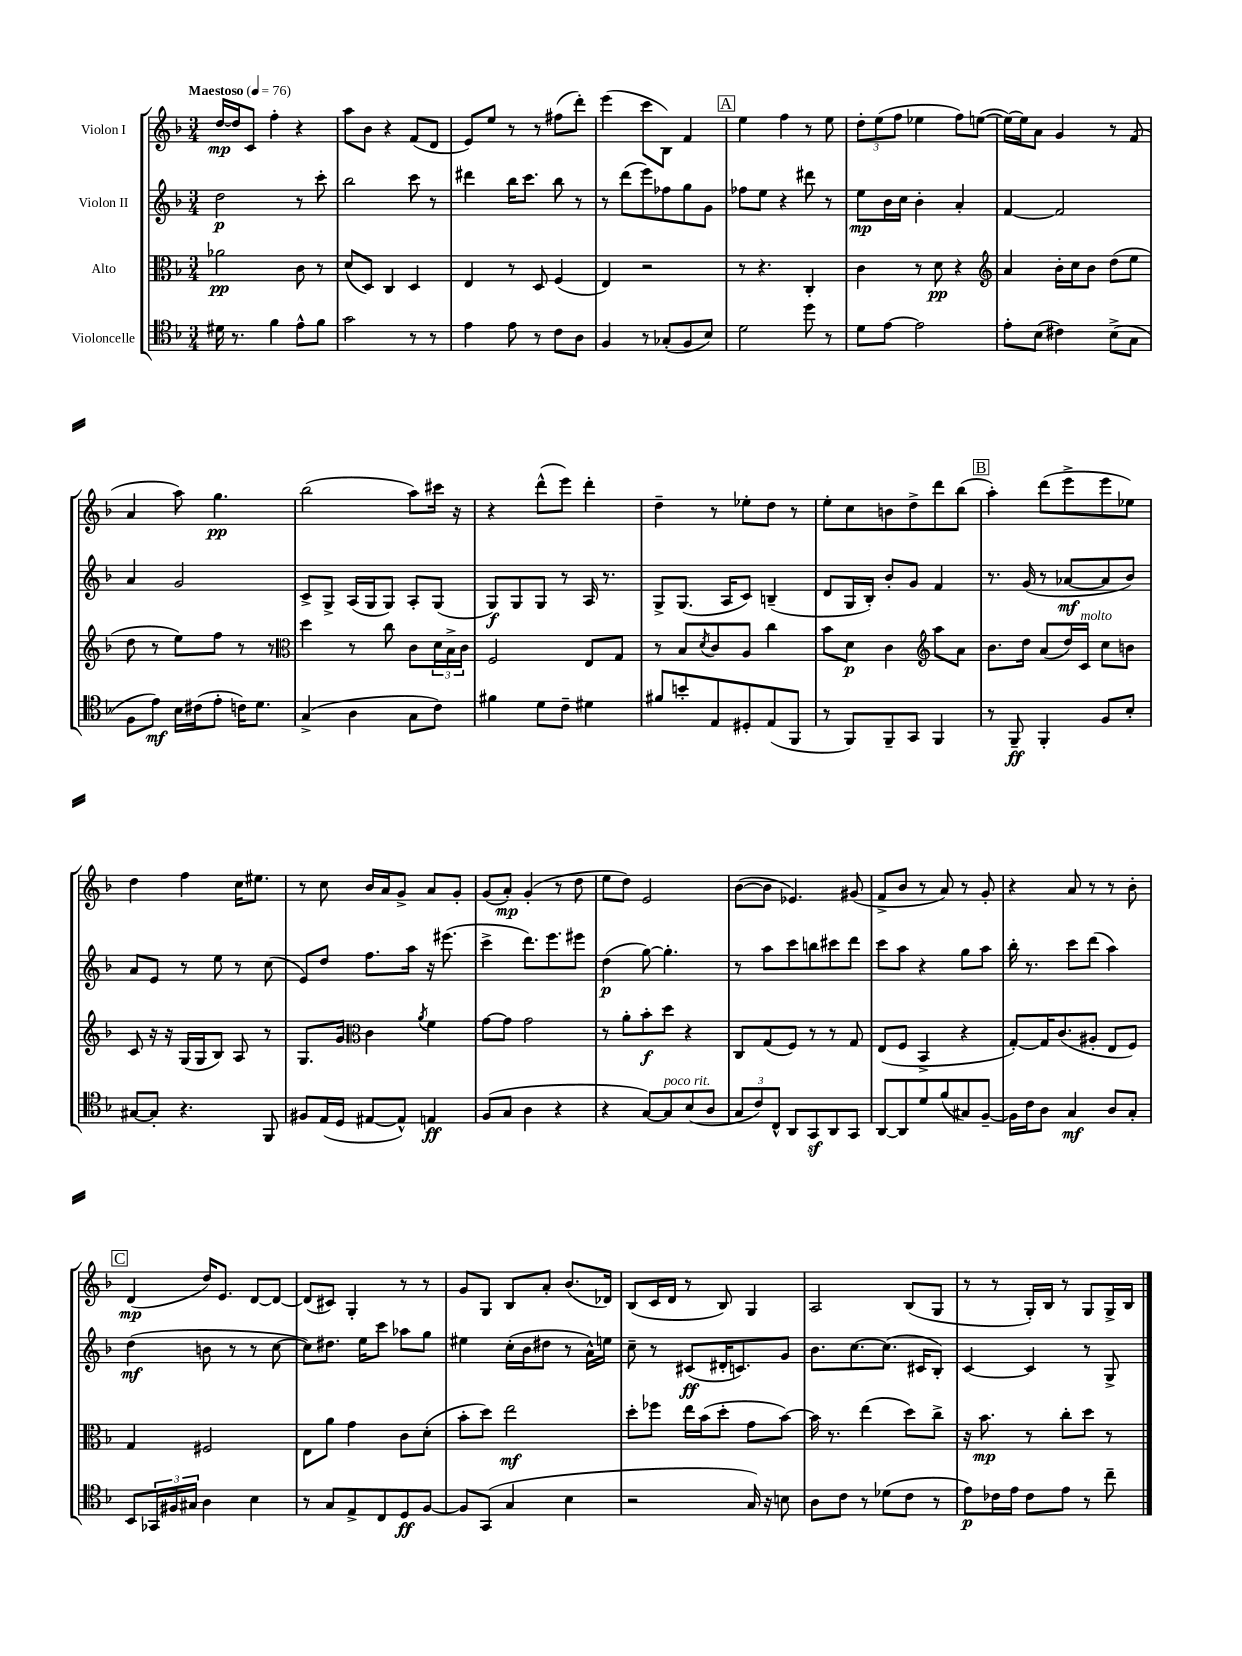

**kern	**kern	**kern	**kern
*staff4	*staff3	*staff2	*staff1
*clefC4	*clefC3	*clefG2	*clefG2
*k[b-]	*k[b-]	*k[b-]	*k[b-]
*M3/4	*M3/4	*M3/4	*M3/4
*MM76	*MM76	*MM76	*MM76
16d#	2a-	2dd	[16dd
8.r	.	.	16dd]
.	.	.	8c
4f	.	.	4ff'
8e^^	8c	8r	4r
8f	8r	8ccc'	.
=	=	=	=
2g	(8d	2bb-	8aa
.	8D)	.	8b-
.	4C	.	4r
8r	4D	8ccc	(8f
8r	.	8r	8d
=	=	=	=
4e	4E	4ddd#	8e)
.	.	.	8ee
8e	8r	16bb-	8r
.	.	8.ccc	.
8r	8D	.	8r
8c	(4F	8bb-	(8ff#
8A	.	8r	8ddd')
=	=	=	=
4F	4E)	8r	(4eee
.	.	(8ddd	.
8r	2r	8eee)	8ccc
(8G-'	.	8ff-	8B-)
8F	.	8gg	4f
8B-)	.	8g	.
=	=	=	=
2d	8r	8ff-	4ee
.	4.r	8ee	.
.	.	4r	4ff
8dd	4C'	8ddd#	8r
8r	.	8r	8ee
=	=	=	=
8d	4c	8ee	12dd'
.	.	.	(12ee
[8e	.	16b-	.
.	.	.	12ff
.	.	16cc	.
2e]	8r	4b-'	4ee-
.	8d	.	.
.	4r	4a'	8ff)
.	.	.	([8ee
=	=	=	=
*	*clefG2	*	*
8e'	4a	[4f	16ee_)
.	.	.	16ee]
(8B-	.	.	8a
4c#)	16b-'	2f]	4g
.	16cc	.	.
.	8b-	.	.
(8B-^	(8dd	.	8r
8G	8ee	.	(8f
=	=	=	=
8F	8dd	4a	4a
8e)	8r	.	.
16B-	8ee)	2g	8aa)
(16c#	.	.	.
8e'	8ff	.	4.gg
16c)	8r	.	.
8.d	.	.	.
.	8r	.	.
=	=	=	=
*	*clefC3	*	*
(4G^	4dd	8c^	(2bb-
.	.	8G^	.
4A	8r	(16A	.
.	.	16G	.
.	8cc	8G)	.
8G	8c	8A'	8aa)
8c)	24d	(8G	16ccc#
.	24B-^	.	.
.	.	.	16r
.	24c	.	.
=	=	=	=
4f#	2F	8G)	4r
.	.	8G	.
8d	.	8G	(8ddd^^
8c~	.	8r	8eee)
4d#	8E	16A	4ddd'
.	.	8.r	.
.	8G	.	.
=	=	=	=
8f#	8r	8G^	4dd~
8b'	8B-	(8.G	.
.	8qd	.	.
8E	8c	.	8r
.	.	16A	.
8D#'	8A	8c)	8ee-'
(8E	4cc	(4B~	8dd
8FF	.	.	8r
=	=	=	=
8r	8b-	8d	8ee'
8FF)	8d	16G	8cc
.	.	16B-')	.
8FF~	4c	8b-'	8b
8GG	.	8g	8dd^
*	*clefG2	*	*
4FF	8aa	4f	8ddd
.	8a	.	(8bb-
=	=	=	=
8r	8.b-	8.r	4aa')
8FF~	.	.	.
.	16dd	(16g	.
4FF'	(8a	8r	(8ddd
.	16dd)	[8a-	8eee^
.	16c	.	.
8F	8cc	8a-]	8eee
8B-'	8b	8b-)	8ee-)
=	=	=	=
[8G#	8c	8a	4dd
8G#']	16r	8e	.
.	16r	.	.
4.r	(16G	8r	4ff
.	16G	.	.
.	8B-)	8ee	.
.	8A	8r	16cc
.	.	.	8.ee#
8FF	8r	(8cc	.
=	=	=	=
8F#	8.G	8e)	8r
(16E	.	8dd	8cc
16D	16g	.	.
*	*clefC3	*	*
[8E#	4c	8.ff	16b-
.	.	.	16a
8E#^^])	.	.	8g^
.	.	16aa	.
.	8qa	.	.
4E	4f	16r	8a
.	.	(8.eee#	.
.	.	.	8g'
=	=	=	=
(8F	[8g	4ccc^	(8g
8G	8g]	.	8a')
4A	2g	8.ddd)	(4g'
.	.	8.eee	.
4r	.	.	8r
.	.	8eee#	8dd
=	=	=	=
4r	8r	(4dd	8ee
.	8a'	.	8dd)
[8G)	8b-'	[8gg)	2e
8G]	8dd	4.gg']	.
(8B-	4r	.	.
8A	.	.	.
=	=	=	=
12G	8C	8r	([8b-
12c)	.	.	.
.	(8G	8aa	8b-]
12C^^	.	.	.
8AA	8F)	8ccc	4.e-)
8GG	8r	8bb	.
8AA	8r	8ccc#	.
8GG	8G	8ddd	(8g#
=	=	=	=
[8AA	(8E	8ccc	8f^
8AA]	8F	8aa	8b-
8d	4BB-^	4r	8r
(8f	.	.	8a)
8G#)	4r	8gg	8r
[8F~	.	8aa	8g'
=	=	=	=
16F]	[8G')	16bb-'	4r
16c	.	8.r	.
8A	16G]	.	.
.	(8.c	.	.
4G	.	8ccc	8a
.	8A#'	(8ddd	8r
8A	8E	4aa)	8r
8G'	8F)	.	8b-'
=	=	=	=
8BB-	4G	(4dd	(4d
24GG-	.	.	.
24F#	.	.	.
24G#	.	.	.
4A	2F#	8b	16dd)
.	.	.	8.e
.	.	8r	.
4B-	.	8r	[8d
.	.	[8cc	8d_
=	=	=	=
8r	8E	8cc])	(8d]
8G	8a	8.dd#	8c#)
8E^	4g	.	4G'
.	.	16ee	.
8C	.	8ccc	.
8D	8c	8aa-	8r
[8F	(8d'	8gg	8r
=	=	=	=
8F]	8b-'	4ee#	8g
(8GG	8dd)	.	8G
4G	2ee	(16cc'	8B-
.	.	16b-	.
.	.	8dd#	8a'
4B-	.	8r	(8.b-
.	.	16a^^)	.
.	.	16ee	16d-)
=	=	=	=
2r	8dd'	8cc~	(8B-
.	8ff-	8r	16c
.	.	.	16d
.	16ee	(8c#	8r
.	(16b-	.	.
.	8dd'	16d#'	8B-)
.	.	8.c)	.
16G)	8g	.	4G
16r	.	.	.
8B	[8b-)	8g	.
=	=	=	=
8A	16b-]	8.b-	2A
.	8.r	.	.
8c	.	.	.
.	.	[8.cc	.
8r	(4ee	.	.
(8d-	.	(8.cc]	.
8c	8dd)	.	(8B-
.	.	16c#	.
8r	8cc^	8B-')	8G
=	=	=	=
8e)	16r	[4c	8r
.	8.b-	.	.
16c-	.	.	8r
16e	.	.	.
8c-	8r	4c]	16G')
.	.	.	16B-
8e	8cc'	.	8r
8r	8dd	8r	8G
8cc~	8r	8G^	16G^
.	.	.	16B-
==	==	==	==
*-	*-	*-	*-
